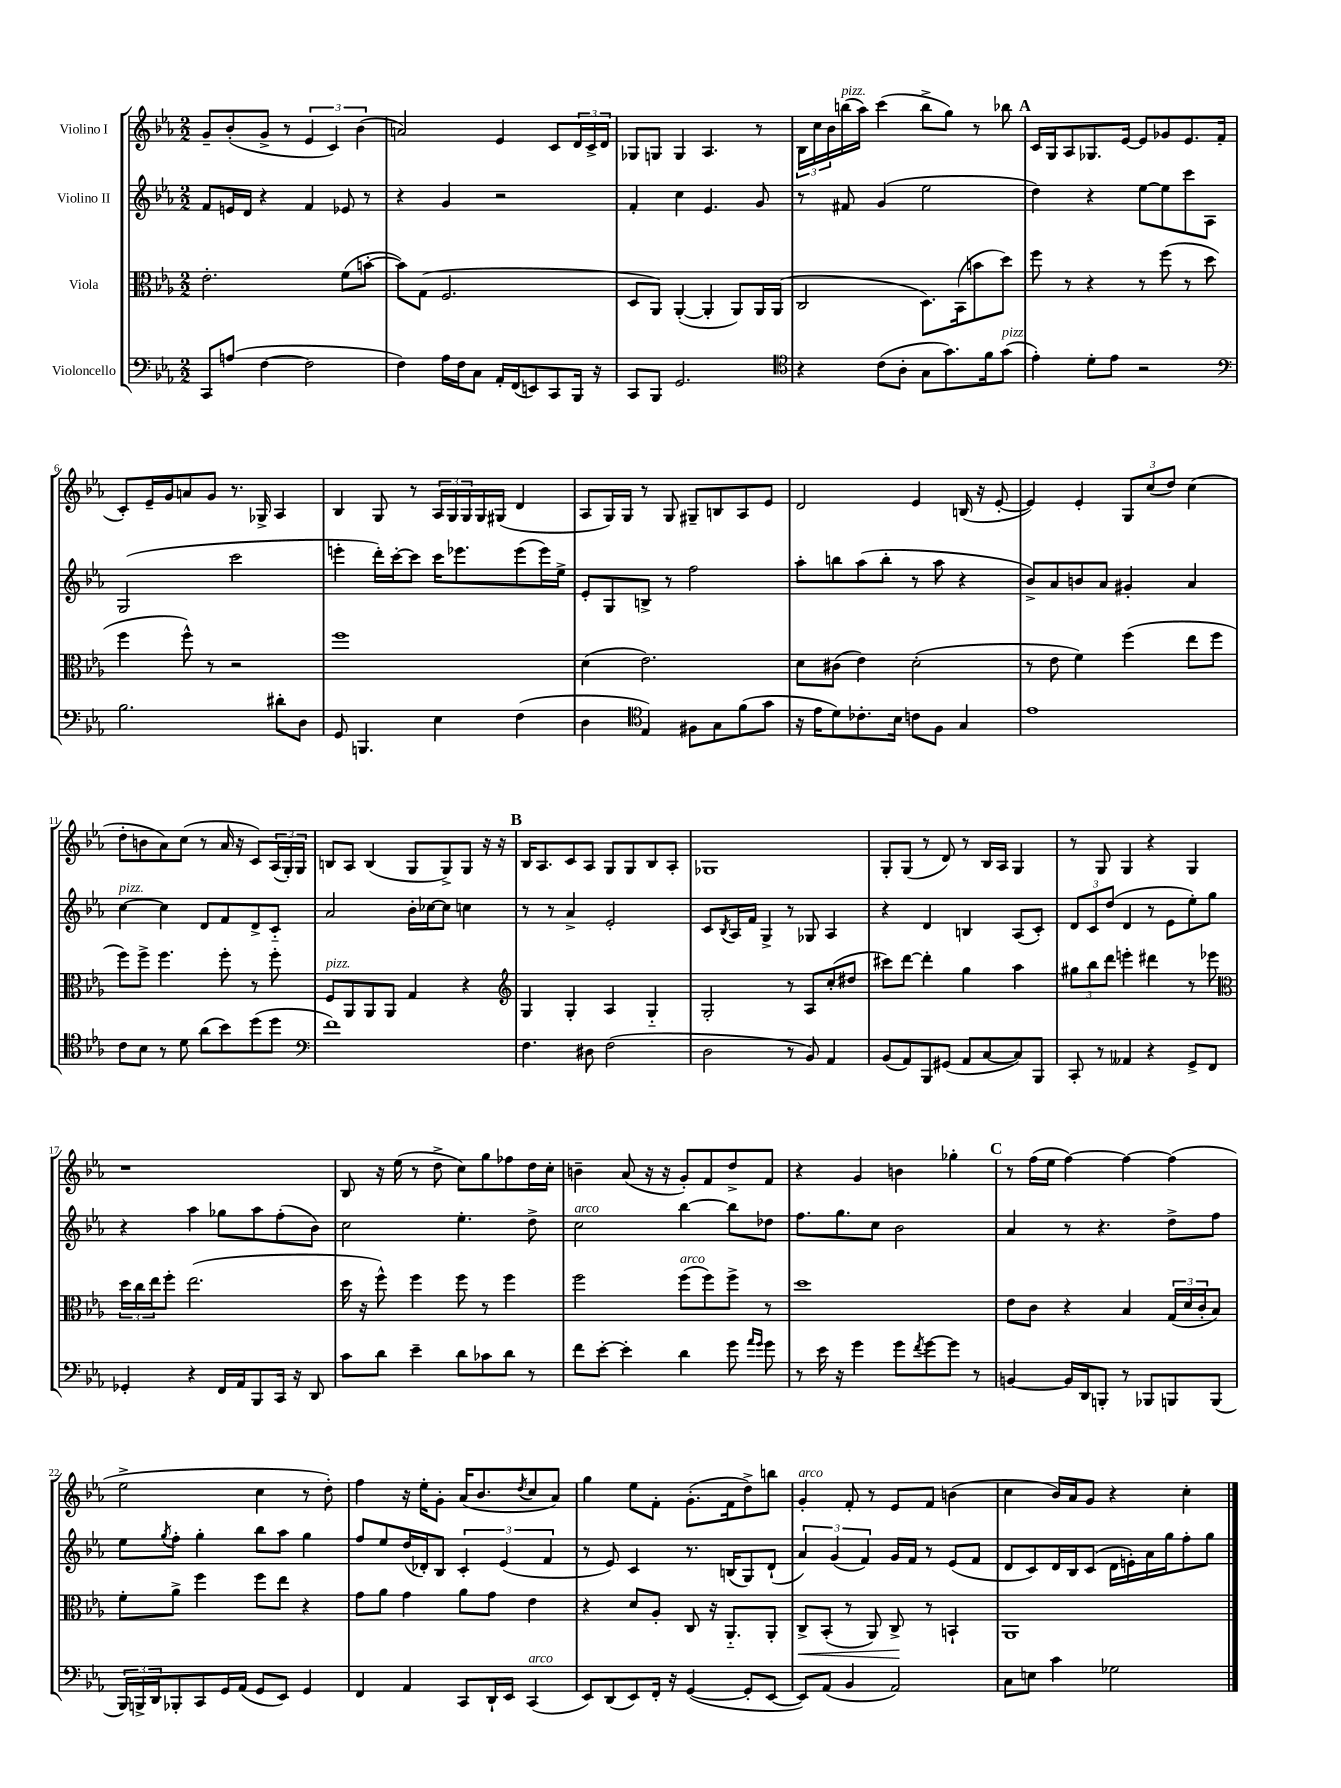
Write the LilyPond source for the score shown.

<<
\new StaffGroup <<
\new Staff = "s0" \with { instrumentName = "Violino I" } {
    \clef treble \key ees \major \numericTimeSignature \time 2/2
    g'8-- bes'8-.( g'8-> r8 \tuplet 3/2 { ees'4 c'4) bes'4( } |
    a'2) ees'4 c'8 \tuplet 3/2 { d'16 c'16-> d'16 } |
    ges8 g8 g4 aes4. r8 |
    \tuplet 3/2 { bes16 c''16 bes'16 } b''16^\markup { \italic "pizz." }( aes''16) c'''4( b''8-> g''8) r8 bes''8 |
    \mark \markup { \bold "A" } c'16 g16 aes8 ges8. ees'16~ ees'8 ges'8 ees'8. f'16( |
    c'8-.) ees'16-- g'16 a'8 g'8 r8. ges16-> aes4 |
    bes4 g8 r8 \tuplet 3/2 { aes16 g16 g16 } g16 gis16( d'4 |
    aes8 g16) g16 r8 g8 gis8-- b8 aes8 ees'8 |
    d'2 ees'4 b16( r16 ees'8~-. |
    ees'4) ees'4-. \tuplet 3/2 { g8 c''8( d''8) } c''4( |
    d''8-. b'8 aes'8) c''8( r8 aes'16 r16 c'8) \tuplet 3/2 { aes16( g16-.) g16 } |
    b8 aes8 b4( g8 g8->) g8 r16 r16 |
    \mark \markup { \bold "B" } bes16 aes8. c'8 aes8 g8 g8 bes8 aes8-. |
    ges1 |
    g8-. g8( r8 d'8) r8 bes16 aes16 g4 |
    r8 g8 g4 r4 g4 |
    r1 |
    bes8 r16 ees''16( r8 d''8-> c''8) g''8 fes''8 d''16 c''16-. |
    b'4-- aes'8( r16 r16 g'8-.) f'8 d''8-> f'8 |
    r4 g'4 b'4 ges''4-. |
    \mark \markup { \bold "C" } r8 f''16( ees''16 f''4~) f''4~ f''4( |
    ees''2-> c''4 r8 d''8-.) |
    f''4 r16 ees''16-. g'8-. aes'16( bes'8. \acciaccatura { d''8 } c''8 aes'8) |
    g''4 ees''8 f'8-. g'8.-.( f'16 d''8->) b''8 |
    g'4-.^\markup { \italic "arco" } f'8-. r8 ees'8 f'8 b'4( |
    c''4 bes'16) aes'16 g'8 r4 c''4-. \bar "|." |
}
\new Staff = "s1" \with { instrumentName = "Violino II" } {
    \clef treble \key ees \major \numericTimeSignature \time 2/2
    f'8 e'16 d'16 r4 f'4 ees'8 r8 |
    r4 g'4 r2 |
    f'4-. c''4 ees'4. g'8 |
    r8 fis'8 g'4( ees''2 |
    \mark \markup { \bold "A" } d''4) r4 ees''8~ ees''8 c'''8 aes8 |
    g2( c'''2 |
    e'''4-. d'''16-.) c'''16~-. c'''8 c'''16 ees'''8. ees'''8( ees'''16) ees''16-> |
    ees'8-. g8 b8-> r8 f''2 |
    aes''8-. b''8 aes''8( b''8-. r8 aes''8 r4 |
    bes'8->) aes'8 b'8 aes'8 gis'4-. aes'4 |
    c''4~^\markup { \italic "pizz." } c''4 d'8 f'8 d'8-> c'8-_ |
    aes'2 bes'16-. ces''16~ ces''8 c''4 |
    \mark \markup { \bold "B" } r8 r8 aes'4-> ees'2-. |
    c'8 \acciaccatura { bes8 } aes16 f'16 g4-> r8 ges8 aes4 |
    r4 d'4 b4 aes8( c'8-.) |
    \tuplet 3/2 { d'8 c'8 d''8( } d'4 r8 ees'8 ees''8-.) g''8 |
    r4 aes''4 ges''8 aes''8 f''8-.( bes'8) |
    c''2 ees''4.-. d''8-> |
    c''2^\markup { \italic "arco" } bes''4~ bes''8 des''8 |
    f''8. g''8. c''8 bes'2 |
    \mark \markup { \bold "C" } aes'4 r8 r4. d''8-> f''8 |
    ees''8 \acciaccatura { g''8 } f''8-. g''4-. bes''8 aes''8 g''4 |
    f''8 ees''8 d''16( des'16-.) bes8 \tuplet 3/2 { c'4-. ees'4( f'4 } |
    r8 ees'8) c'4 r8. b16( g8) d'8-!( |
    \tuplet 3/2 { aes'4) g'4( f'4) } g'16 f'16 r8 ees'8( f'8 |
    d'8 c'8) d'16 bes16 c'8( d'16 e'16-.) aes'16 g''16 f''8-. g''8 \bar "|." |
}
\new Staff = "s2" \with { instrumentName = "Viola" } {
    \clef alto \key ees \major \numericTimeSignature \time 2/2
    ees'2.-. f'8( b'8~-. |
    b'8) g8( f2. |
    d8 aes,8) aes,4~-.( aes,4-. aes,8) aes,16 aes,16( |
    c2 d8.) bes,16( b'8 d''8) |
    \mark \markup { \bold "A" } f''8 r8 r4 r8 f''8( r8 d''8 |
    f''4 f''8-^) r8 r2 |
    f''1 |
    d'4( ees'2.) |
    d'8 cis'8( ees'4) d'2-.( |
    r8 ees'8 f'4) f''4( ees''8 f''8 |
    f''8) f''8-> f''4. f''8-. r8 f''8-. |
    f8^\markup { \italic "pizz." } aes,8 aes,8 aes,8 g4 r4 |
    \mark \markup { \bold "B" } \clef treble g4 g4-. aes4 g4-_ |
    g2-. r8 aes8 c''8-.( dis''8 |
    cis'''8) d'''8~ d'''4-. g''4 aes''4 |
    \tuplet 3/2 { gis''8 bes''8 d'''8 } e'''4-. dis'''4 r8 ees'''8 |
    \clef alto \tuplet 3/2 { d''16 c''16 ees''16 } f''8-. ees''2.( |
    d''16 r16 f''8-^) f''4 f''8 r8 f''4 |
    f''2 f''8^\markup { \italic "arco" }( f''8) f''8-> r8 |
    d''1 |
    \mark \markup { \bold "C" } ees'8 c'8 r4 bes4 \tuplet 3/2 { g16( d'16 c'16-. } bes8) |
    f'8-. aes'8-> f''4 f''8 ees''8 r4 |
    g'8 aes'8 g'4 aes'8 g'8 ees'4 |
    r4 d'8 aes8-. c8 r16 aes,8.-_ aes,8-. |
    c8->\< bes,8-.( r8 aes,8) c8->\! r8 b,4-! |
    aes,1 \bar "|." |
}
\new Staff = "s3" \with { instrumentName = "Violoncello" } {
    \clef bass \key ees \major \numericTimeSignature \time 2/2
    c,8 a8( f4~ f2 |
    f4) aes16 f16 c8 aes,16-. f,16( e,8) c,8 bes,,16 r16 |
    c,8 bes,,8 g,2. |
    \clef tenor r4 c'8( aes8-. g8 g'8.) f'16 g'8^\markup { \italic "pizz." }( |
    \mark \markup { \bold "A" } ees'4-.) d'8-. ees'8 r2 |
    \clef bass bes2. dis'8-. d8 |
    g,8 b,,4. ees4 f4( |
    d4 \clef tenor ees4) fis8 g8 f'8( g'8 |
    r16 ees'16 d'8) ces'8.-. bes16 c'8 f8 g4 |
    ees'1 |
    c'8 bes8 r8 d'8 aes'8( bes'8) d''8( d''8 |
    \clef bass f'1) |
    \mark \markup { \bold "B" } f4. dis8 f2( |
    d2 r8 bes,8) aes,4 |
    bes,8( aes,8) bes,,8 gis,8( aes,8 c8~ c8) bes,,8 |
    c,8-. r8 aeses,4 r4 g,8-> f,8 |
    ges,4-. r4 f,16 aes,16 bes,,8 c,16 r16 d,8 |
    c'8 d'8 ees'4-- d'8 ces'8 d'8 r8 |
    f'8 ees'8~-. ees'4-. d'4 g'8 \grace { aes'16 g'16 } g'8 |
    r8 ees'16 r16 g'4 g'8 \acciaccatura { f'8 } g'8~ g'8 r8 |
    \mark \markup { \bold "C" } b,4~ b,16 d,16 b,,8-. r8 bes,,8 b,,8 b,,8( |
    \tuplet 3/2 { bes,,16) b,,16-> d,16 } bes,,8-. c,8 g,16 aes,16( g,8 ees,8) g,4 |
    f,4 aes,4 c,8 d,16-! ees,16 c,4^\markup { \italic "arco" }( |
    ees,8) d,8( ees,8) f,16-. r16 g,4~( g,8-. ees,8~ |
    ees,8) aes,8( bes,4 aes,2) |
    c8 e8 c'4 ges2 \bar "|." |
}
>>
>>
